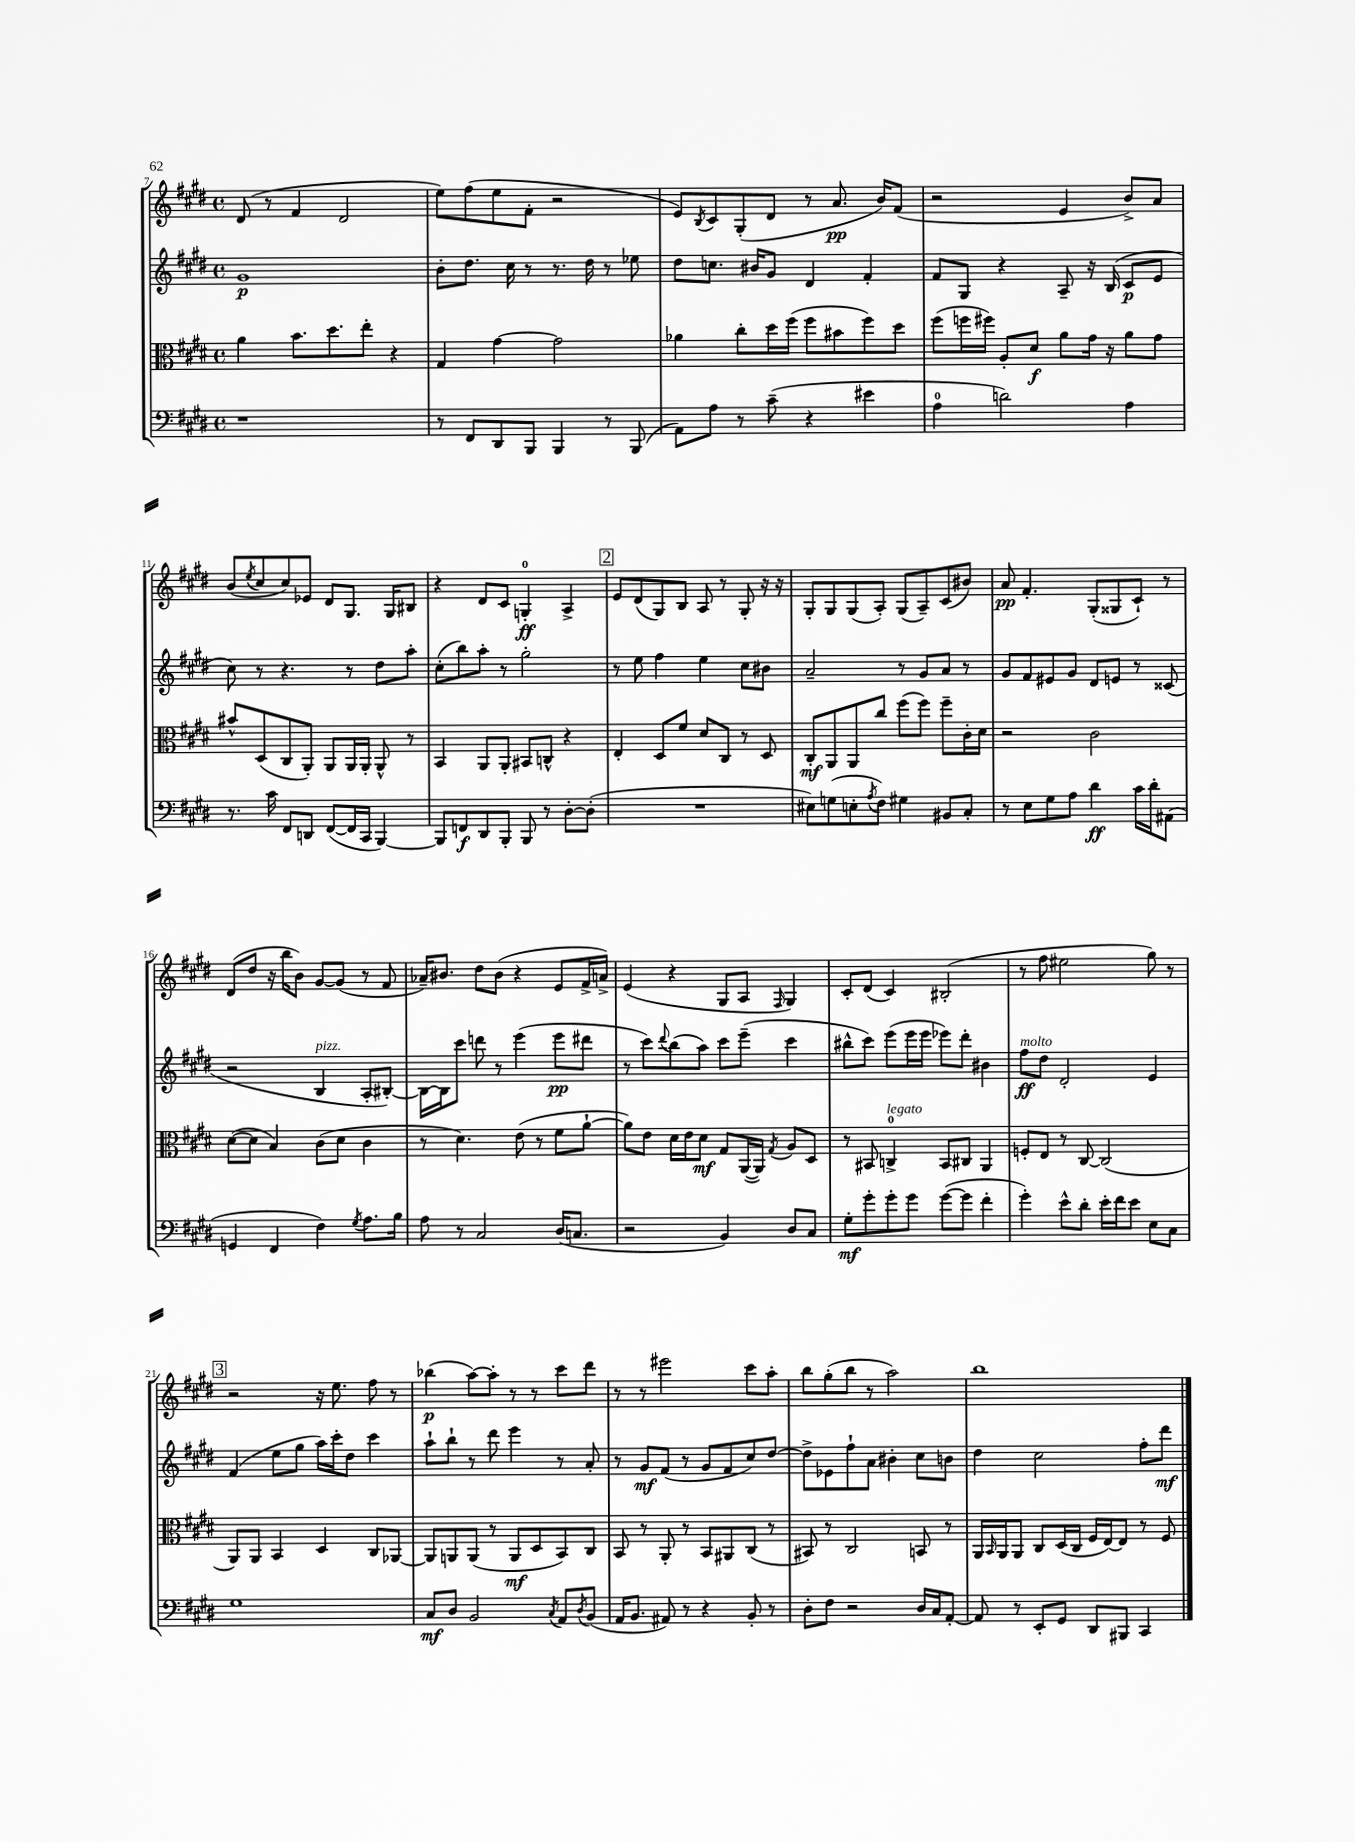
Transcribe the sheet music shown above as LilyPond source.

<<
\new StaffGroup <<
\new Staff = "s0" {
    \clef treble \key e \major \defaultTimeSignature \time 4/4
    dis'8( r8 fis'4 dis'2 |
    e''8) fis''8( e''8 fis'8-. r2 |
    e'8) \acciaccatura { b8 } cis'8 gis8-.( dis'8 r8 a'8.\pp b'16) fis'8( |
    r2 e'4 b'8->) a'8 |
    b'8( \acciaccatura { e''8 } cis''8 cis''8) ees'8 dis'8 gis8. gis16 bis8 |
    r4 dis'8 cis'8 g4-0-.\ff a4-> |
    \mark \markup { \box "2" } e'8 dis'8( gis8) b8 a8 r8 gis8-. r16 r16 |
    gis8-. gis8 gis8( a8-.) gis8( a8--) cis'8( bis'8) |
    a'8\pp fis'4.-. gis8-.( gisis8 cis'8-!) r8 |
    dis'8( dis''8 r16 b''16 b'8) gis'8~ gis'8( r8 fis'8 |
    aes'16--) bis'8. dis''8 bis'8( r4 e'8 fis'16-> a'16->) |
    e'4( r4 gis8 a8 \grace { fis16 } gis4) |
    cis'8-. dis'8( cis'4) bis2-.( |
    r8 fis''8 eis''2 gis''8) r8 |
    \mark \markup { \box "3" } r2 r16 e''8. fis''8 r8 |
    bes''4\p( a''8~) a''8-. r8 r8 cis'''8 dis'''8 |
    r8 r8 eis'''2 cis'''8 a''8-. |
    b''8 gis''8-.( b''8 r8 a''2) |
    b''1 \bar "|." |
}
\new Staff = "s1" {
    \clef treble \key e \major \defaultTimeSignature \time 4/4
    gis'1\p |
    b'8-. dis''8. cis''16 r8 r8. dis''16 r8 ees''8 |
    dis''8 c''8. bis'16 gis'8 dis'4 fis'4-. |
    fis'8 gis8 r4 a8-- r16 b16( cis'8\p e'8 |
    cis''8) r8 r4. r8 dis''8 a''8-. |
    cis''8-.( b''8) a''8-. r8 gis''2-. |
    \mark \markup { \box "2" } r8 e''8 fis''4 e''4 cis''8 bis'8 |
    a'2-- r8 gis'8 a'8 r8 |
    gis'8 fis'8 eis'8 gis'8 dis'8 e'8 r8 cisis'8( |
    r2 b4^\markup { \italic "pizz." } a8-. bis8~-.) |
    bis16~ bis16 cis'''8 d'''8 r8 e'''4( e'''8\pp dis'''8 |
    r8 cis'''8) \appoggiatura { dis'''8 } b''8( a''8) cis'''8 e'''8--( cis'''4 |
    bis''8-^ cis'''8) e'''8( e'''16 e'''16 ees'''8) dis'''8-. bis'4 |
    fis''8\ff^\markup { \italic "molto" } dis''8 dis'2-. e'4 |
    \mark \markup { \box "3" } fis'4( e''8 gis''8 a''16) cis'''16-. dis''8 cis'''4 |
    a''8-! b''8-! r8 dis'''8 e'''4 r8 a'8-. |
    r8 gis'8\mf fis'8( r8 gis'8 fis'8 cis''8) dis''8~ |
    dis''8-> ees'8 fis''8-! a'8 bis'4-. cis''8 b'8 |
    dis''4 cis''2 fis''8-. dis'''8\mf \bar "|." |
}
\new Staff = "s2" {
    \clef alto \key e \major \defaultTimeSignature \time 4/4
    a'4 b'8. dis''8. e''8-. r4 |
    gis4 gis'4~ gis'2 |
    aes'4 cis''8-. dis''16 fis''16( fis''8 bis'8 fis''8) dis''8 |
    fis''8( f''16 fis''16) a8-. dis'8\f a'8 gis'16 r16 a'8 gis'8 |
    bis'8-^ dis8( cis8 a,8-.) a,8 a,16 a,16-. a,8-^ r8 |
    b,4 a,8 a,8-. bis,8 c8-^ r4 |
    \mark \markup { \box "2" } e4-. dis8 fis'8 dis'8 cis8 r8 dis8 |
    cis8-.\mf a,8 a,8 cis''8 fis''8( fis''8) fis''8-- cis'16-. dis'16 |
    r2 cis'2 |
    dis'8~( dis'8 b4) cis'8( dis'8 cis'4 |
    r8 dis'4.) e'8( r8 fis'8 a'8~-! |
    a'8) e'8 dis'16 e'16 dis'8\mf gis8 a,16~( a,16) \acciaccatura { gis8 } a8 dis8 |
    r8 bis,8 c4-0->^\markup { \italic "legato" } bis,8 cis8 a,4 |
    f8-. e8 r8 cis8~ cis2( |
    \mark \markup { \box "3" } a,8) a,8 b,4 dis4 cis8 aes,8~ |
    aes,8 a,8 a,8( r8 a,8\mf dis8 b,8) cis8 |
    b,8 r8 a,8-. r8 b,8 ais,8 cis8( r8 |
    bis,8) r8 cis2 b,8 r8 |
    a,16 \grace { b,16 } a,16 a,8 cis8 dis16( cis16 fis16 e16~) e8 r8 fis8 \bar "|." |
}
\new Staff = "s3" {
    \clef bass \key e \major \defaultTimeSignature \time 4/4
    r1 |
    r8 fis,8 dis,8 b,,8 b,,4 r8 b,,8( |
    a,8) a8 r8 cis'8--( r4 eis'4 |
    a4-0 d'2) a4 |
    r8. cis'16 fis,8 d,8 fis,8~( fis,16 cis,16 b,,4~) |
    b,,8 f,8\f dis,8 b,,8-. b,,8 r8 dis8~-. dis8-.( |
    \mark \markup { \box "2" } R1 |
    eis8) g8( e8-. \acciaccatura { a8 } fis8) gis4 bis,8 cis8-. |
    r8 e8 gis8 a8 dis'4\ff cis'16 dis'16-. ais,8( |
    g,4 fis,4 fis4) \acciaccatura { gis8 } a8. b16 |
    a8 r8 cis2 dis16( c8. |
    r2 b,4) dis8 cis8 |
    gis8-.\mf gis'8-. gis'8-. gis'8 gis'8~( gis'8 fis'4-. |
    gis'4-.) e'8-^ dis'8-. e'16-. fis'16 e'8 e8 cis8 |
    \mark \markup { \box "3" } gis1 |
    cis8\mf dis8 b,2 \acciaccatura { cis8 } a,8 \acciaccatura { dis8 } b,8( |
    a,16 b,8. ais,8) r8 r4 b,8-. r8 |
    dis8-. fis8 r2 dis16 cis16 a,8~-. |
    a,8 r8 e,8-. gis,8 dis,8 bis,,8 cis,4 \bar "|." |
}
>>
>>
\layout { \context { \Score currentBarNumber = #7 } }
